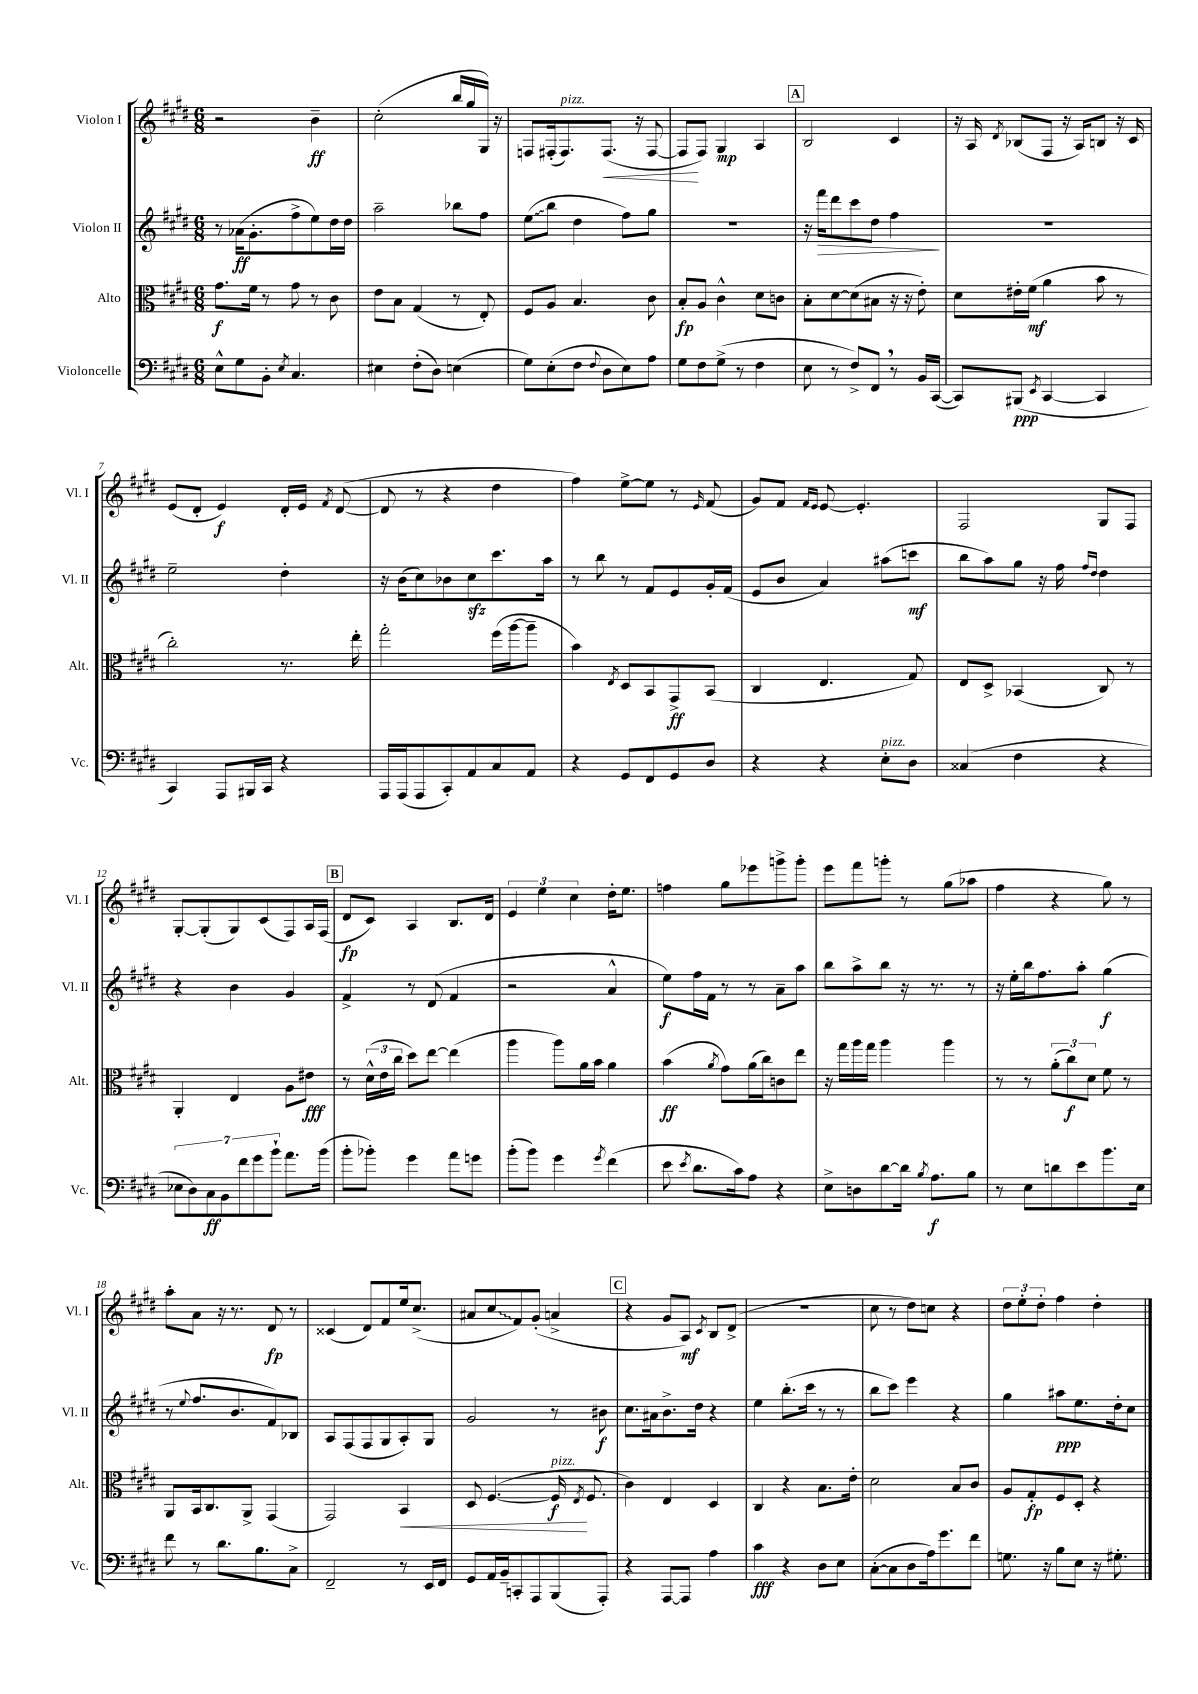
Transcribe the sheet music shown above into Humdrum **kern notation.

**kern	**kern	**kern	**kern
*staff4	*staff3	*staff2	*staff1
*clefF4	*clefC3	*clefG2	*clefG2
*k[f#c#g#d#]	*k[f#c#g#d#]	*k[f#c#g#d#]	*k[f#c#g#d#]
*M6/8	*M6/8	*M6/8	*M6/8
8E^^	8.g#	8r	2r
8G#	.	(16a-	.
.	16f#	8.g#'	.
8BB'	8r	.	.
8qE	.	.	.
4.C#	8g#	8ff#^	.
.	8r	8ee)	4b~
.	8c#	16dd#	.
.	.	16dd#	.
=	=	=	=
4E#	8e	2aa~	(2cc#'
.	8B	.	.
(8F#'	(4G#	.	.
8D#)	.	.	.
(4E	8r	8bb-	16bb
.	.	.	16gg#
.	8E')	8ff#	16G#)
.	.	.	16r
=	=	=	=
8G#)	8F#	(8ee	8F
(8E'	8A	8bb	(16F#'
.	.	.	8.F#)
8F#	4.B	4dd#	.
8qqF#	.	.	.
8D#	.	.	(8.F#
8E)	.	8ff#)	.
.	.	.	16r
8A	8c#	8gg#	[8F#
=	=	=	=
8G#	8B'	2.r	8F#]
8F#	8A	.	8F#)
(8G#^	4c#^^	.	4G#
8r	.	.	.
4F#	8d#	.	4A
.	8c	.	.
=	=	=	=
8E	8B'	16r	2B
.	.	16fff#	.
8r	[8d#	8ddd#	.
8F#^)	(8d#]	8ccc#	.
8FF#	8B#	8dd#	.
8r	16r	4ff#	4c#
.	16r	.	.
16BB	8e')	.	.
([16CC#	.	.	.
=	=	=	=
8CC#])	8d#	2.r	16r
.	.	.	16A
.	.	.	8qd#
(8BBB#	16e#'	.	(8B-
.	(16f#	.	.
8qEE	.	.	.
[4CC#	4a	.	8F#
.	.	.	16r
.	.	.	16A)
4CC#]	8b	.	8B
.	8r	.	16r
.	.	.	16c#
=	=	=	=
4CC#)	2cc#')	2ee~	(8e
.	.	.	8d#'
8AAA	.	.	4e)
16BBB#	.	.	.
16CC#	.	.	.
4r	8.r	4dd#'	16d#'
.	.	.	16e
.	.	.	8qf#
.	.	.	([8d#
.	16ee'	.	.
=	=	=	=
16AAA	2gg#'	16r	8d#]
(16AAA	.	(16b	.
8AAA	.	8cc#)	8r
8CC#')	.	8b-	4r
8AA	.	8cc#	.
8C#	(16ff#	8.ccc#	4dd#
.	[16aa	.	.
8AA	8aa~]	.	.
.	.	16aa	.
=	=	=	=
4r	4b)	8r	4ff#)
.	.	8bb	.
.	8qE	.	.
8GG#	8D#	8r	[8ee^
8FF#	8BB	8f#	8ee]
8GG#	8GG#^	8e	8r
.	.	.	16qqe
8D#	(8BB	16g#'	(8f#
.	.	(16f#	.
=	=	=	=
4r	4C#	8e	8g#)
.	.	8b	8f#
.	.	.	16qqf#
.	.	.	16qqe
4r	4.E	4a)	[8e
.	.	.	4.e']
8E'	.	(8aa#	.
8D#	8G#)	8ccc	.
=	=	=	=
(4C##	8E	8bb	2F#
.	8D#^	8aa)	.
4F#	(4BB-	8gg#	.
.	.	16r	.
.	.	16ff#	.
.	.	16qqff#	.
.	.	16qqdd#	.
4r	8C#)	4dd#	8G#
.	8r	.	8F#
=	=	=	=
14E-	4AA'	4r	[8G#'
14D#)	.	.	.
.	.	.	(8G#']
14C#	.	.	.
14BB	.	.	.
.	4E	4b	8G#)
14f#	.	.	.
14g#	.	.	.
.	.	.	(8c#
14b`	.	.	.
8.a	8A	4g#	8F#)
.	8e#	.	16A
(16b	.	.	(16F#
=	=	=	=
8b'	8r	4f#^	8d#
8b-')	(24d#^^	.	8c#)
.	24e	.	.
.	24cc#	.	.
4g#	8dd#)	8r	4A
.	[8ee	(8d#	.
8a	(4ee]	4f#	8.B
8g	.	.	.
.	.	.	16d#
=	=	=	=
(8b'	4aa	2r	6e
8b)	.	.	.
.	.	.	6ee
4g#	8aa)	.	.
.	.	.	6cc#
.	16a	.	.
.	16b	.	.
8qg#	.	.	.
(4f#	4a	4a^^	16dd#'
.	.	.	8.ee
=	=	=	=
8e	(4b	8ee)	4ff
8qe	.	.	.
8.d#	.	16ff#	.
.	.	16f#	.
.	8qa	.	.
.	8g#)	8r	8gg#
16c#)	.	.	.
8A	(16a	8r	8eee-
.	16cc#)	.	.
4r	8c	8a~	8ggg^
.	8ee	8aa	8ggg'
=	=	=	=
8E^	16r	8bb	8eee
.	16gg#	.	.
8D	16aa	8aa^	8fff#
.	16gg#	.	.
[8d#	4aa	8bb	8ggg'
16d#]	.	16r	8r
8qB	.	.	.
8.A	.	8.r	.
.	4aa	.	(8gg#
8B	.	8r	8aa-
=	=	=	=
8r	8r	16r	4ff#
.	.	16ee'	.
8E	8r	16bb	.
.	.	8.ff#	.
8d	(12a'	.	4r
.	12cc#)	.	.
8e	.	8aa'	.
.	12d#	.	.
8.b	8f#	(4gg#	8gg#)
.	8r	.	8r
16E	.	.	.
=	=	=	=
8f#	8AA	8r	8aa'
.	.	8qqee	.
8r	16BB	8.ff#	8a
.	8.C#	.	.
8.d#	.	.	16r
.	.	8.b	8.r
.	8AA^	.	.
8.B	.	.	.
.	(4GG#	8f#)	8d#
8C#^	.	8B-	8r
=	=	=	=
2FF#~	2GG#)	8A	(4c##
.	.	(8F#	.
.	.	8F#	8d#)
.	.	8G#	8f#
8r	4BB	8A')	16ee
.	.	.	(8.cc#^
16EE	.	8G#	.
16FF#	.	.	.
=	=	=	=
8GG#	8D#	2g#	8a#
16AA	([4.F#	.	8cc#
16BB~	.	.	.
8CC'	.	.	8f#)
8AAA	.	.	(8g#'
(8BBB	16F#]	8r	4a^
.	8qE	.	.
.	8.F#	.	.
8AAA')	.	8b#	.
=	=	=	=
4r	4c#)	8.cc#	4r
.	.	16a#	.
[8AAA	4E	8.b^	8g#
8AAA]	.	.	8A)
.	.	16dd#	.
.	.	.	8qc#
4A	4D#	4r	8B
.	.	.	(8d#^
=	=	=	=
4c#	4C#	4ee	2.r
4r	4r	(8.bb'	.
.	.	16ccc#	.
8D#	8.B	8r	.
8E	.	8r	.
.	16e'	.	.
=	=	=	=
([8C#'	2d#	8bb	8cc#
8C#]	.	8ccc#)	8r
8D#	.	4eee	8dd#)
16A)	.	.	8cc
8.g#	.	.	.
.	8B	4r	4r
8f#	8c#	.	.
=	=	=	=
8.G	8A	4gg#	12dd#
.	.	.	12ee'
.	8G#'	.	.
.	.	.	12dd#'
16r	.	.	.
8B	8F#	8aa#	4ff#
8E	8D#'	8.ee	.
16r	4r	.	4dd#'
8.G#'	.	16dd#'	.
.	.	8cc#	.
==	==	==	==
*-	*-	*-	*-
